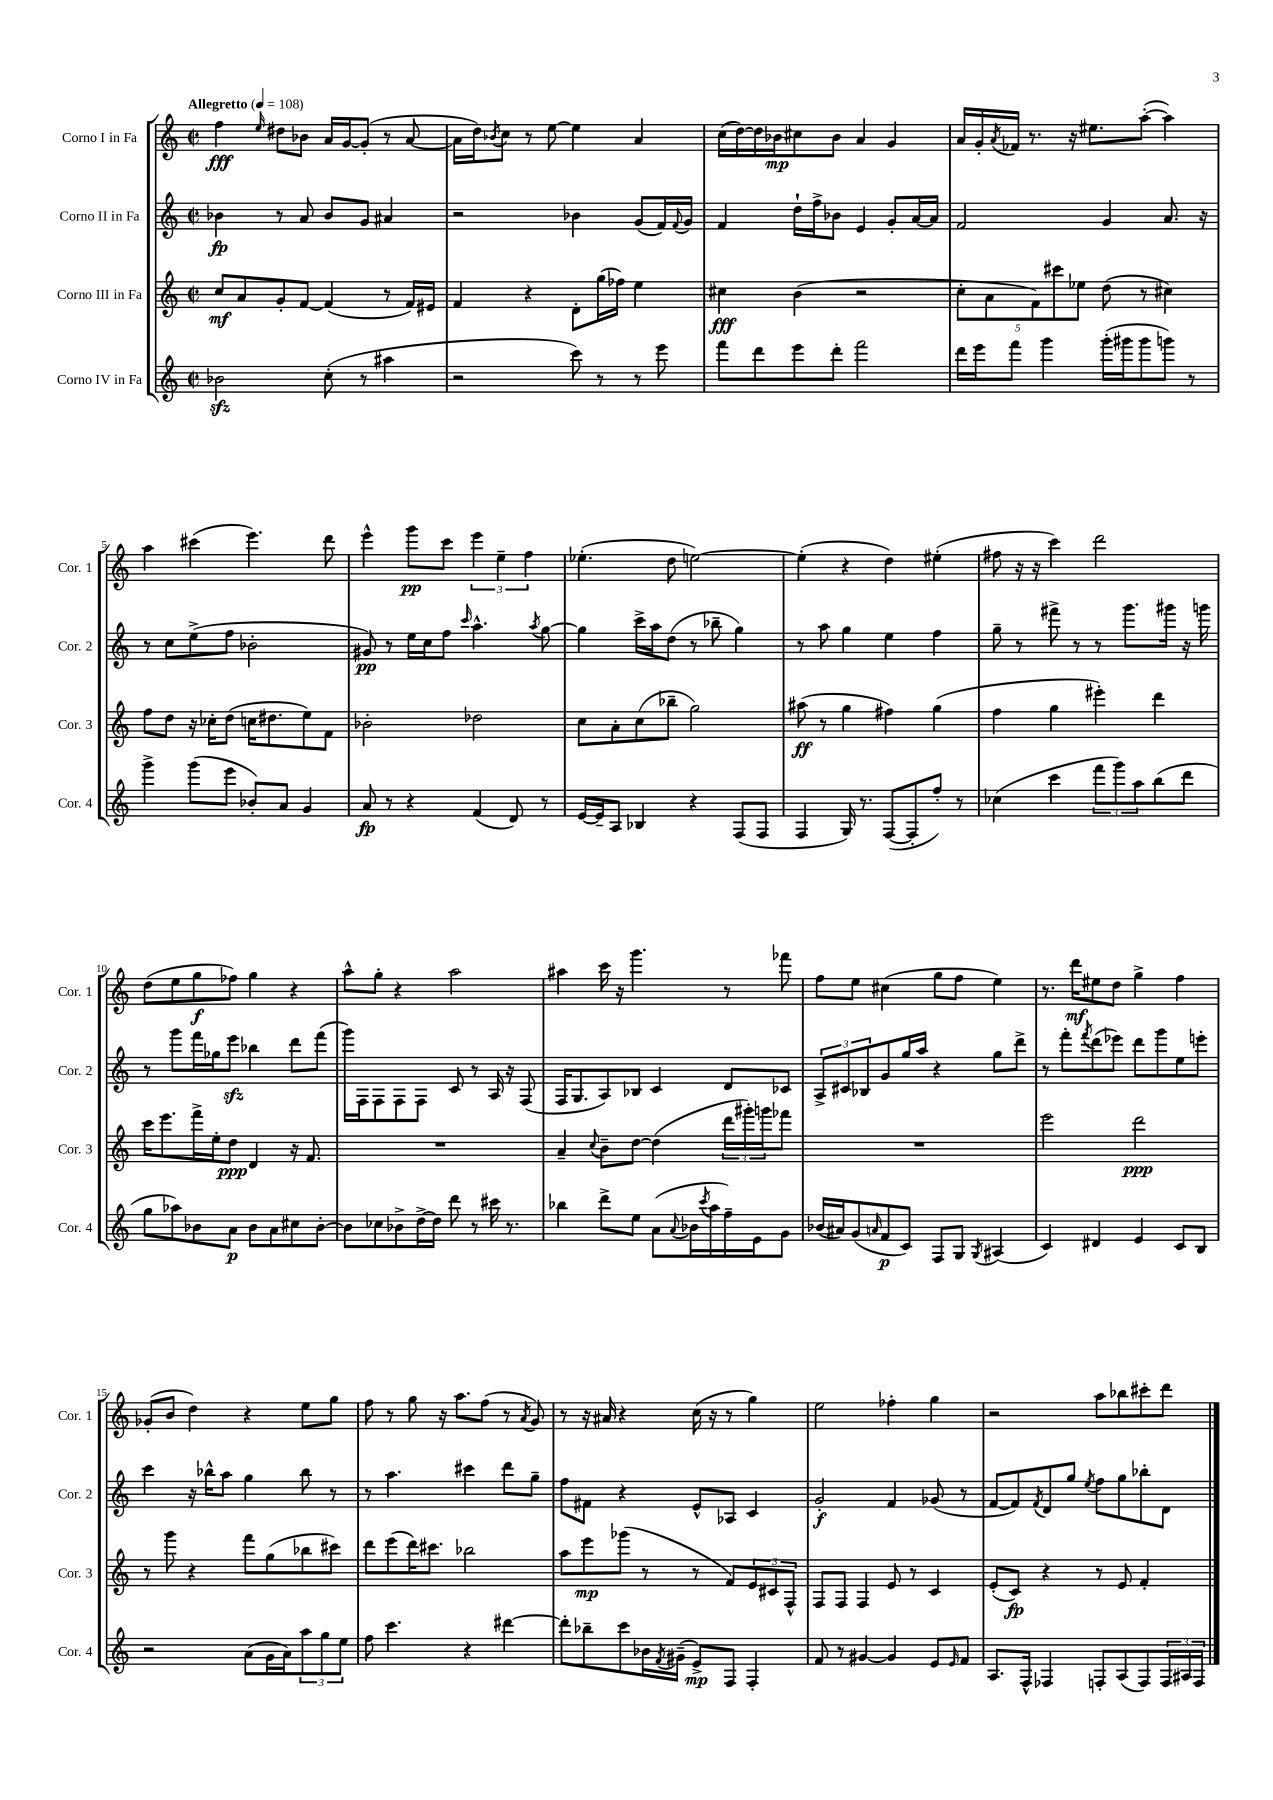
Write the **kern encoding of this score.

**kern	**kern	**kern	**kern
*staff4	*staff3	*staff2	*staff1
*clefG2	*clefG2	*clefG2	*clefG2
*k[]	*k[]	*k[]	*k[]
*M2/2	*M2/2	*M2/2	*M2/2
*met(c|)	*met(c|)	*met(c|)	*met(c|)
*MM108	*MM108	*MM108	*MM108
2b-	8cc	4b-	4ff
.	8a	.	.
.	.	.	16qqee
.	8g'	8r	8dd#
.	[8f	8a	8b-
(8cc'	(4f]	8b-	16a
.	.	.	[16g
8r	.	8g	(8g']
4aa#	8r	4a#	8r
.	16f)	.	[8a
.	16e#	.	.
=	=	=	=
2r	4f	2r	16a]
.	.	.	16dd)
.	.	.	8qb-
.	.	.	8cc
.	4r	.	8r
.	.	.	[8ee
8ccc)	8d'	4b-	4ee]
8r	(16gg	.	.
.	16ff-)	.	.
8r	4ee	(8g	4a
8eee	.	16f)	.
.	.	8qqf	.
.	.	16g	.
=	=	=	=
8fff	4cc#	4f	(16cc
.	.	.	[16dd)
8ddd	.	.	16dd]
.	.	.	16b-
8eee	(4b	16dd`	8cc#
.	.	16ff^	.
8ddd'	.	8b-	8b-
2fff	2r	4e	4a
.	.	8g'	4g
.	.	[16a	.
.	.	16a]	.
=	=	=	=
16ddd	10cc'	2f	16a
16eee	.	.	16g'
.	10a	.	.
.	.	.	8qa
8fff	.	.	16f-
.	.	.	8.r
.	10f)	.	.
4ggg	.	.	.
.	10ccc#	.	.
.	.	.	16r
.	10ee-	.	.
.	.	.	8.ee#
(16ggg'	(8dd	4g	.
16ggg#	.	.	.
8ggg#	8r	.	([8aa'
8ggg)	4cc#)	8.a	4aa])
8r	.	.	.
.	.	16r	.
=	=	=	=
4ggg^	8ff	8r	4aa
.	8dd	8cc	.
(8ggg	16r	(8ee^	(4ccc#
.	16cc-'	.	.
8eee	(8dd	8ff	.
8b-')	16cc	2b-'	4.eee)
.	8.dd#	.	.
8a	.	.	.
4g	8ee)	.	.
.	8f	.	8ddd
=	=	=	=
8a	2b-'	8g#)	4eee^^
8r	.	8r	.
4r	.	16ee	8ggg
.	.	16cc	.
.	.	8ff	8ccc
.	.	16qqccc	.
(4f	2dd-	4.aa^^	6eee
.	.	.	6ee~
8d)	.	.	.
.	.	.	6ff
.	.	8qaa	.
8r	.	[8gg	.
=	=	=	=
[16e	8cc	4gg]	(4.ee-'
16e~]	.	.	.
8A	8a'	.	.
4B-	(8cc	16ccc^	.
.	.	16aa	.
.	8bb-~	(8dd	8dd
4r	2gg)	8r	[2ee)
.	.	8bb-~	.
(8F	.	4gg)	.
8F	.	.	.
=	=	=	=
4F	(8aa#	8r	(4ee']
.	8r	8aa	.
16G)	4gg	4gg	4r
8.r	.	.	.
([8F	4ff#)	4ee	4dd)
8F']	.	.	.
8ff')	(4gg	4ff	(4ee#'
8r	.	.	.
=	=	=	=
(4cc-	4ff	8gg~	8ff#
.	.	8r	16r
.	.	.	16r
4ccc	4gg	8fff#^	4ccc)
.	.	8r	.
12fff	4eee#')	8r	2ddd
12ggg)	.	.	.
.	.	8.ggg	.
12aa	.	.	.
(8bb	4ddd	.	.
.	.	16ggg#	.
8ddd	.	16r	.
.	.	16ggg	.
=	=	=	=
8gg	16ccc	8r	(8dd
.	8.eee	.	.
8aa-)	.	8ggg	8ee
8b-	16fff^	16fff	8gg
.	16ee'	16gg-	.
8a	8dd	8eee	8ff-)
8b-	4d	4bb-	4gg
8a	.	.	.
8cc#	16r	8ddd	4r
.	8.f	.	.
[8b-'	.	(8fff	.
=	=	=	=
8b-]	1r	16ggg)	8aa^^
.	.	16F	.
8cc-	.	8F	8gg'
8b-^	.	8F	4r
[16dd^	.	8F	.
16dd]	.	.	.
8ddd	.	8c	2aa
8r	.	8r	.
16ccc#	.	16A	.
8.r	.	16r	.
.	.	(8F	.
=	=	=	=
4bb-	4a~	16F	4aa#
.	.	8.G	.
.	8qqcc	.	.
8ddd^	8b~	8A)	16ccc
.	.	.	16r
8ee	[8dd	8B-	4.ggg
(8a	(4dd]	4c	.
8qqa	.	.	.
16b-	.	.	.
8qccc	.	.	.
16aa	.	.	.
16ff~)	24ddd	8d	8r
.	24ggg#')	.	.
16e	.	.	.
.	24ggg	.	.
8g	8fff-	8c-	8fff-
=	=	=	=
(16b-	1r	12A^	8ff
16a#)	.	.	.
.	.	12c#	.
(8g	.	.	8ee
.	.	12B-	.
16qqa	.	.	.
8f	.	8g	(4cc#
8c)	.	16gg	.
.	.	16aa	.
8F	.	4r	8gg
8G	.	.	8ff
8qG	.	.	.
(4A#	.	8gg	4ee)
.	.	8ddd^	.
=	=	=	=
4c)	2eee	8r	8.r
.	.	8fff'	.
.	.	.	16ddd
.	.	8qfff	.
4d#	.	(8ddd	8ee#
.	.	8eee-)	8dd
4e	2ddd	8ddd	4gg^
.	.	8ggg	.
8c	.	8ee	4ff
8B	.	8eee'	.
=	=	=	=
2r	8r	4ccc	(8g-'
.	8ggg	.	8b
.	4r	16r	4dd)
.	.	16bb-^^	.
.	.	8aa	.
(8a	8fff	4gg	4r
16g	(8gg	.	.
16a)	.	.	.
12aa	8bb-	8bb-	8ee
12gg	.	.	.
.	8ccc#)	8r	8gg
12ee	.	.	.
=	=	=	=
8ff	8ddd	8r	8ff
4.ccc	(8eee	4.aa	8r
.	16ddd)	.	8gg
.	8.ccc#	.	.
.	.	.	16r
.	.	.	8.aa
4r	2bb-	4ccc#	.
.	.	.	(8ff
[4ddd#	.	8ddd	8r
.	.	.	8qa
.	.	8gg~	8g)
=	=	=	=
8ddd#']	8aa	8ff	8r
8bb-~	8eee	8f#	16r
.	.	.	16a#
8ccc	(8ggg-	4r	4r
16b-	8r	.	.
8qf	.	.	.
(16g#~	.	.	.
8e^)	8r	8e^^	(16cc
.	.	.	16r
8F	8f)	8A-	8r
4F'	12e	4c	4gg)
.	12c#	.	.
.	12F^^	.	.
=	=	=	=
8f	8F	2g'	2ee
8r	8F	.	.
[4g#	4F	.	.
4g#]	8e	4f	4ff-'
.	8r	.	.
8e	4c	(8g-	4gg
16qqe	.	.	.
8f	.	8r	.
=	=	=	=
8.A	(8e'	[8f	2r
.	8c)	8f])	.
16F^^	.	.	.
.	.	8qf	.
4F-	4r	8d	.
.	.	8gg	.
.	.	8qee	.
8F'	8r	8ff	8aa
(8A	8e	8gg	8bb-
8F)	4f'	8bb-'	8ccc#'
24F	.	8d	8ddd
24A#	.	.	.
24F	.	.	.
==	==	==	==
*-	*-	*-	*-
